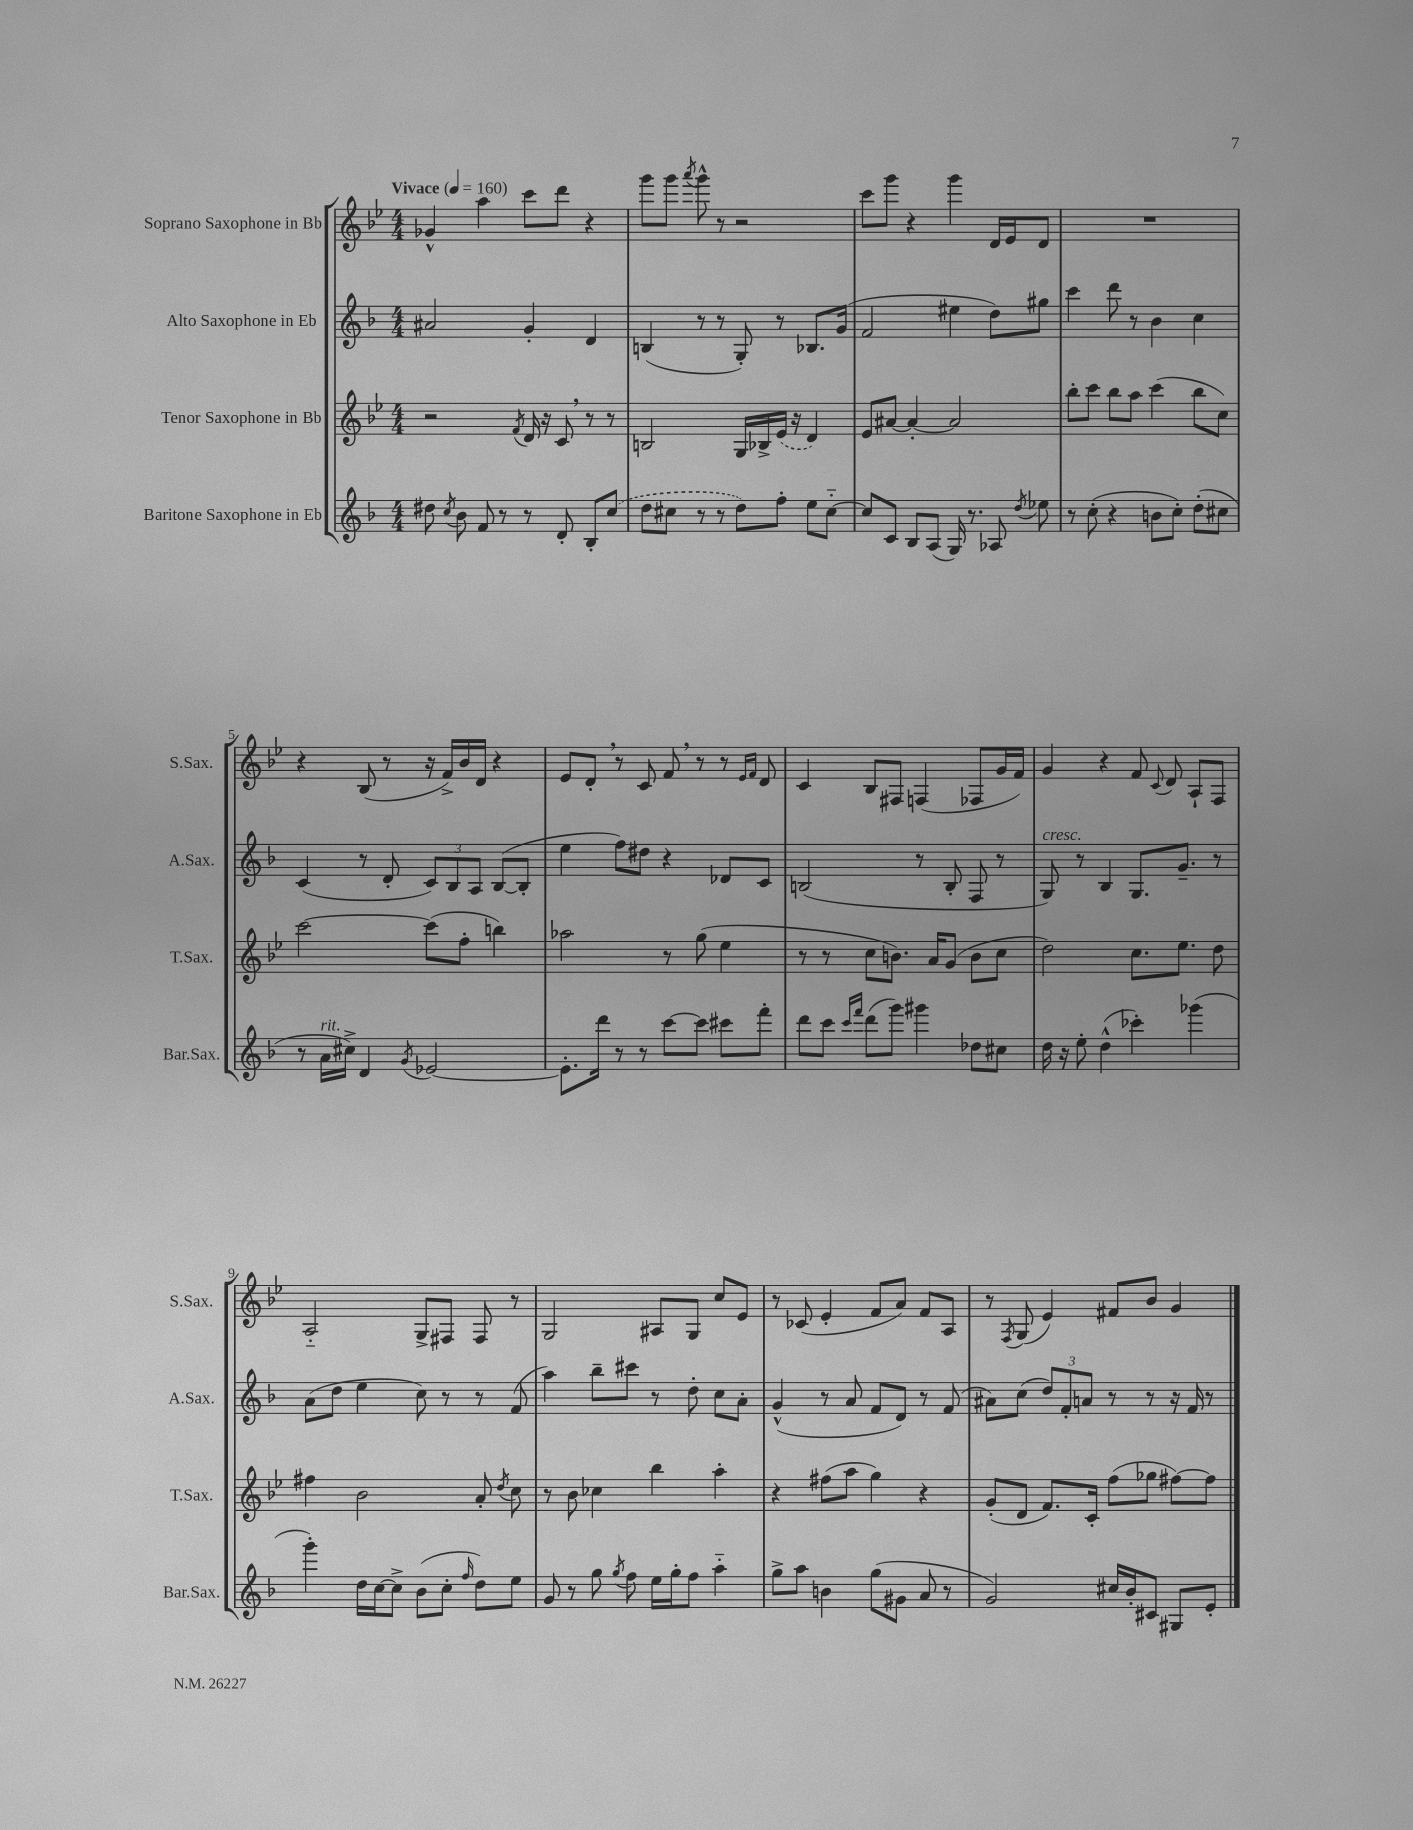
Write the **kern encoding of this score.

**kern	**kern	**kern	**kern
*staff4	*staff3	*staff2	*staff1
*clefG2	*clefG2	*clefG2	*clefG2
*k[b-]	*k[b-e-]	*k[b-]	*k[b-e-]
*M4/4	*M4/4	*M4/4	*M4/4
*MM160	*MM160	*MM160	*MM160
8dd#	2r	2a#	4g-^^
8qcc	.	.	.
8b-	.	.	.
8f	.	.	4aa
8r	.	.	.
.	8qf	.	.
8r	16d	4g'	8ccc
.	16r	.	.
8d'	8c	.	8ddd
8B-'	8r	4d	4r
(8cc	8r	.	.
=	=	=	=
8dd	2B	(4B	8ggg
8cc#	.	.	8ggg
.	.	.	8qaaa
8r	.	8r	8ggg^^
8r	.	8r	8r
8dd)	16G	8G')	2r
.	16B-^	.	.
8ff'	(16e-	8r	.
.	16r	.	.
8ee	4d)	8.B-	.
[8cc#'~	.	.	.
.	.	(16g	.
=	=	=	=
8cc#]	8e-	2f	8ccc
8c	[8a#	.	8ggg
8B-	4a#'_	.	4r
(8A	.	.	.
16G)	2a#]	4ee#	4ggg
8.r	.	.	.
8A-	.	8dd)	16d
.	.	.	16e-
8qdd	.	.	.
8ee-	.	8gg#	8d
=	=	=	=
8r	8bb-'	4ccc	1r
(8cc'	8ccc	.	.
4r	8bb-	8ddd	.
.	8aa	8r	.
8b	(4ccc	4b-	.
8cc')	.	.	.
(8dd'	8bb-	4cc	.
8cc#	8cc)	.	.
=	=	=	=
8r	[2ccc	(4c	4r
16a	.	.	.
16cc#^)	.	.	.
4d	.	8r	(8B-
.	.	8d'	8r
8qg	.	.	.
[2e-	(8ccc]	12c)	16r
.	.	.	16f^)
.	.	12B-	.
.	8ff'	.	16b-
.	.	12A	.
.	.	.	16d
.	4bb)	([8B-	4r
.	.	8B-']	.
=	=	=	=
8.e-']	2aa-	4ee	8e-
.	.	.	8d'
16ddd	.	.	.
8r	.	8ff)	8r
8r	.	8dd#	8c
[8ccc	8r	4r	8f
8ccc]	(8gg	.	8r
8ccc#	4ee-	8d-	8r
.	.	.	16qqe-
.	.	.	16qqf
8fff'	.	8c	8d
=	=	=	=
8ddd	8r	(2B	4c
8ccc	8r	.	.
16qqccc	.	.	.
16qqfff	.	.	.
(8ddd	8cc	.	8B-
8ggg)	8.b)	.	8F#
4ggg#	.	8r	(4F
.	16a	.	.
.	(8g	8B'	.
8dd-	8b	8F	8F-
8cc#	8cc	8r	16g
.	.	.	16f)
=	=	=	=
16dd	2dd)	8G)	4g
16r	.	.	.
8ee'	.	8r	.
(4dd^^	.	4B-	4r
4ccc-')	8.cc	8.G	8f
.	.	.	8qqc
.	.	.	8d
.	8.ee-	8.g~	.
(4ggg-	.	.	8A`
.	8dd	8r	8F
=	=	=	=
4ggg')	4ff#	(8a	2A'~
.	.	8dd	.
16dd	2b-	4ee	.
[16cc	.	.	.
8cc^]	.	.	.
(8b-	.	8cc)	8G^
8cc'	.	8r	8F#
16qqff	.	.	.
8dd)	8a'	8r	8F#
.	8qdd	.	.
8ee	8cc	(8f	8r
=	=	=	=
8g	8r	4aa)	2G
8r	8b-	.	.
8gg	4cc-	8bb-~	.
8qgg	.	.	.
8ff	.	8ccc#	.
16ee	4bb-	8r	8A#
16gg'	.	.	.
8ff	.	8dd'	8G
4aa'~	4aa'	8cc	8cc
.	.	8a'	8e-
=	=	=	=
8gg^	4r	(4g^^	8r
8aa	.	.	(8c-
4b	(8ff#	8r	4e-'
.	8aa	8a	.
(8gg	4gg)	8f	8f
8g#	.	8d)	8a)
8a	4r	8r	8f
8r	.	(8f	8A
=	=	=	=
2g)	(8g'	8a#)	8r
.	.	.	8qF
.	8d	(8cc	(8G
.	8.f)	12dd)	4e-)
.	.	12f'	.
.	.	12a	.
.	16c'	.	.
16cc#	(8ff	8r	8f#
16b-'	.	.	.
8c#	8gg-	8r	8b-
8G#	[8ff#)	16r	4g
.	.	16f	.
8e'	8ff#]	8r	.
==	==	==	==
*-	*-	*-	*-
